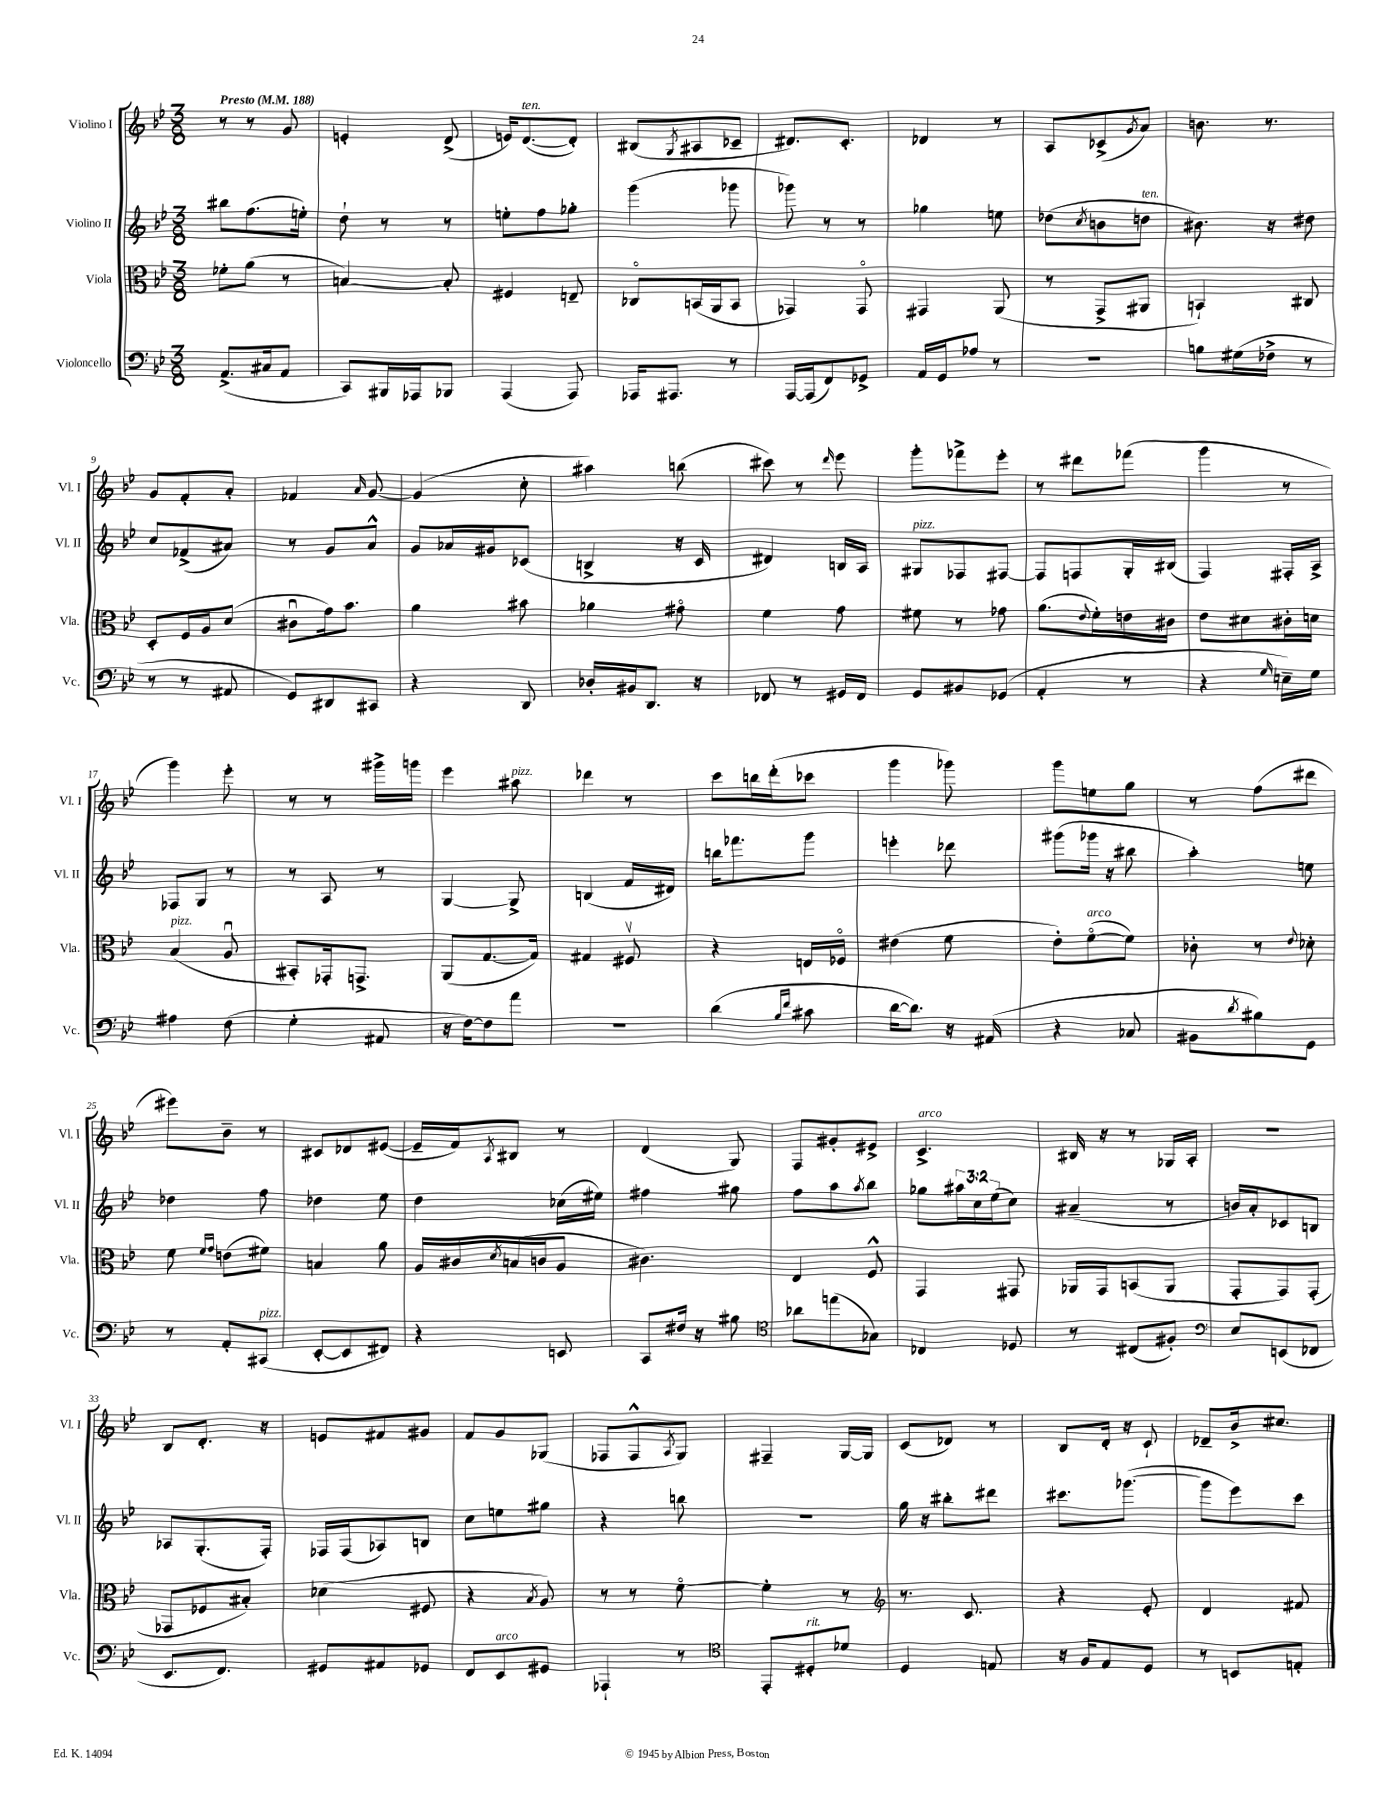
<<
\new StaffGroup <<
\new Staff = "s0" \with { instrumentName = "Violino I" shortInstrumentName = "Vl. I" } {
    \clef treble \key bes \major \numericTimeSignature \time 3/8 \tempo "Presto" 4 = 188
    r8 r8 g'8 |
    e'4-. d'8->( |
    e'16) d'8.~^\markup { \italic "ten." }( d'8-.) |
    bis8( \acciaccatura { g8 } ais8 ces'8-- |
    dis'8.) c'8.-. |
    des'4 r8 |
    a8 ces'8->( \acciaccatura { g'8 } a'8) |
    b'8. r8. |
    g'8 f'8-. a'8-. |
    fes'4 \grace { a'16 } g'8~ |
    g'4( c''8-. |
    ais''4) b''8( |
    cis'''8) r8 \grace { d'''16 } ees'''8 |
    g'''8-. fes'''8-> ees'''8-. |
    r8 dis'''8 fes'''8( |
    g'''4 r8 |
    g'''4) ees'''8-. |
    r8 r8 gis'''16-> g'''16 |
    ees'''4 ais''8^\markup { \italic "pizz." } |
    des'''4 r8 |
    c'''8 b''16 d'''16-.( ces'''8 |
    g'''4 ges'''8) |
    g'''8 e''8 g''8 |
    r8 f''8( dis'''8 |
    eis'''8) bes'8-- r8 |
    cis'8 des'8 eis'8~( |
    eis'16-- f'16) \acciaccatura { a8 } bis8 r8 |
    d'4( g8) |
    f8 gis'8-. eis'8-> |
    c'4.->^\markup { \italic "arco" } |
    bis16 r16 r8 ges16 a16-. |
    R4. |
    bes8 d'8.-. r16 |
    e'8 fis'8 gis'8 |
    f'8 g'8 ges8( |
    fes8 fes8-^ \acciaccatura { a8 } g8) |
    fis4-- g16~ g16 |
    c'8( des'8) r8 |
    bes8 d'16-. r16 c'8-! |
    des'8-- bes'16-> cis''8. \bar "|." |
}
\new Staff = "s1" \with { instrumentName = "Violino II" shortInstrumentName = "Vl. II" } {
    \clef treble \key bes \major \numericTimeSignature \time 3/8 \override Staff.TupletNumber.text = #tuplet-number::calc-fraction-text
    bis''8 f''8.( e''16-.) |
    d''8-! r8 r8 |
    e''8-. f''8 ges''8-. |
    g'''4( ges'''8 |
    ges'''8) r8 r8 |
    ges''4 e''8 |
    des''8( \acciaccatura { c''8 } b'8 d''8^\markup { \italic "ten." } |
    bis'8.) r16 dis''8 |
    c''8 fes'8->( ais'8) |
    r8 g'8 a'8-^ |
    g'8 aes'16 gis'16 ces'8( |
    b4-> r16 c'16 |
    dis'4) b16 a16 |
    gis8^\markup { \italic "pizz." } fes8 fis8~ |
    fis8 f8 g16-. bis16( |
    f4) fis16-. a16-> |
    fes8 g8 r8 |
    r8 a8 r8 |
    g4~ g8-> |
    b4( f'16 dis'16) |
    b''16 fes'''8. g'''8 |
    e'''4-. des'''8 |
    gis'''8( ges'''16 r16 bis''8 |
    a''4-.) e''8 |
    des''4 f''8 |
    des''4 ees''8 |
    d''4 ces''16( eis''16) |
    fis''4 gis''8 |
    f''8 a''8 \acciaccatura { a''8 } bes''8 |
    ges''8 \tuplet 3/2 { ais''16 c''16 ees''16( } c''8) |
    ais'4--( r8 |
    b'16) a'16-. ces'8 b8 |
    aes8 g8.-.( f16-.) |
    fes16 fes16( aes8) b8 |
    c''8 e''8 gis''8 |
    r4 b''8 |
    R4. |
    g''16 r16 bis''8-. dis'''8 |
    cis'''8. ges'''8.~( |
    ges'''8 ees'''8) c'''8 \bar "|." |
}
\new Staff = "s2" \with { instrumentName = "Viola" shortInstrumentName = "Vla." } {
    \clef alto \key bes \major \numericTimeSignature \time 3/8
    fes'8-. a'8( r8 |
    b4~) b8-. |
    fis4 e8-- |
    ces8\flageolet b,16( a,16 b,8 |
    ges,4) ges,8\flageolet |
    gis,4 a,8( |
    r8 g,8-> ais,8 |
    b,4-!) cis8 |
    d8-. f16 a16 d'8( |
    cis'8\downbow g'16) bes'8. |
    a'4 bis'8 |
    aes'4 gis'8\flageolet |
    f'4 g'8 |
    fis'8 r8 ges'8 |
    a'8.( \appoggiatura { ees'8 } f'16-.) e'16 cis'16 |
    ees'8 dis'8 cis'16-. d'16 |
    bes4^\markup { \italic "pizz." }( a8\downbow |
    bis,8-.) ges,16-. g,8.-> |
    a,8( g8.~ g16) |
    gis4 fis8\upbow |
    r4 e16 fes16\flageolet |
    eis'4( f'8 |
    ees'8-.) f'8~\flageolet^\markup { \italic "arco" }( f'8) |
    ces'8-. r8 \appoggiatura { ees'8 } des'8-. |
    f'8 \grace { f'16 g'16 } e'8( fis'8) |
    b4 a'8 |
    a16 cis'16 \acciaccatura { d'8 } b16( c'16 a8 |
    cis'4.) |
    ees4 f8-^ |
    g,4 gis,8 |
    aes,16 g,16 b,8( aes,8 |
    g,8-. g,8) g,8-.( |
    ges,8 fes8 bis8-.) |
    des'4( fis8 |
    r4 \acciaccatura { bes8 } a8) |
    r8 r8 f'8~\flageolet |
    f'4-. r8 |
    \clef treble r8. c'8. |
    r4 ees'8-. |
    d'4 fis'8 \bar "|." |
}
\new Staff = "s3" \with { instrumentName = "Violoncello" shortInstrumentName = "Vc." } {
    \clef bass \key bes \major \numericTimeSignature \time 3/8
    a,8.->( cis16 a,8 |
    c,8) bis,,16 aes,,16 bes,,8 |
    a,,4( a,,8) |
    aes,,16 ais,,8. r8 |
    a,,16~ a,,16( f,8) ges,8-> |
    a,16 g,16 aes8 r8 |
    R4. |
    b8 gis16( fes16-> r8 |
    r8 r8 ais,8 |
    g,8) dis,8 cis,8 |
    r4 d,8 |
    des16-. bis,16 d,8. r16 |
    fes,8 r8 gis,16 fes,16 |
    g,8 bis,8 ges,8( |
    a,4-. r8 |
    r4 \grace { g16 } e16--) g16 |
    ais4 f8( |
    g4-. ais,8 |
    r16 f16~) f8 a'8 |
    R4. |
    d'4( \grace { bes16 f'16 } cis'8 |
    d'16~ d'8.) r16 ais,16( |
    r4 ces8 |
    bis,8 \acciaccatura { d'8 } bis8) g,8 |
    r8 a,8-. cis,8^\markup { \italic "pizz." }( |
    ees,8~-. ees,8 fis,8) |
    r4 e,8 |
    c,8 fis16 r16 bis8 |
    \clef tenor aes'8 e''8( ges8) |
    ces4 des8 |
    r8 cis8( fis8-.) |
    \clef bass ees8 e,8( fes,8 |
    ees,8. f,8.) |
    gis,8 ais,8 ges,8 |
    f,8 ees,8^\markup { \italic "arco" } gis,8 |
    aes,,4-! r8 |
    \clef tenor ees,8-. dis8-.^\markup { \italic "rit." } des'8 |
    d4 e8 |
    r16 f16 ees8 d8 |
    r8 b,8 e8-. \bar "|." |
}
>>
>>
